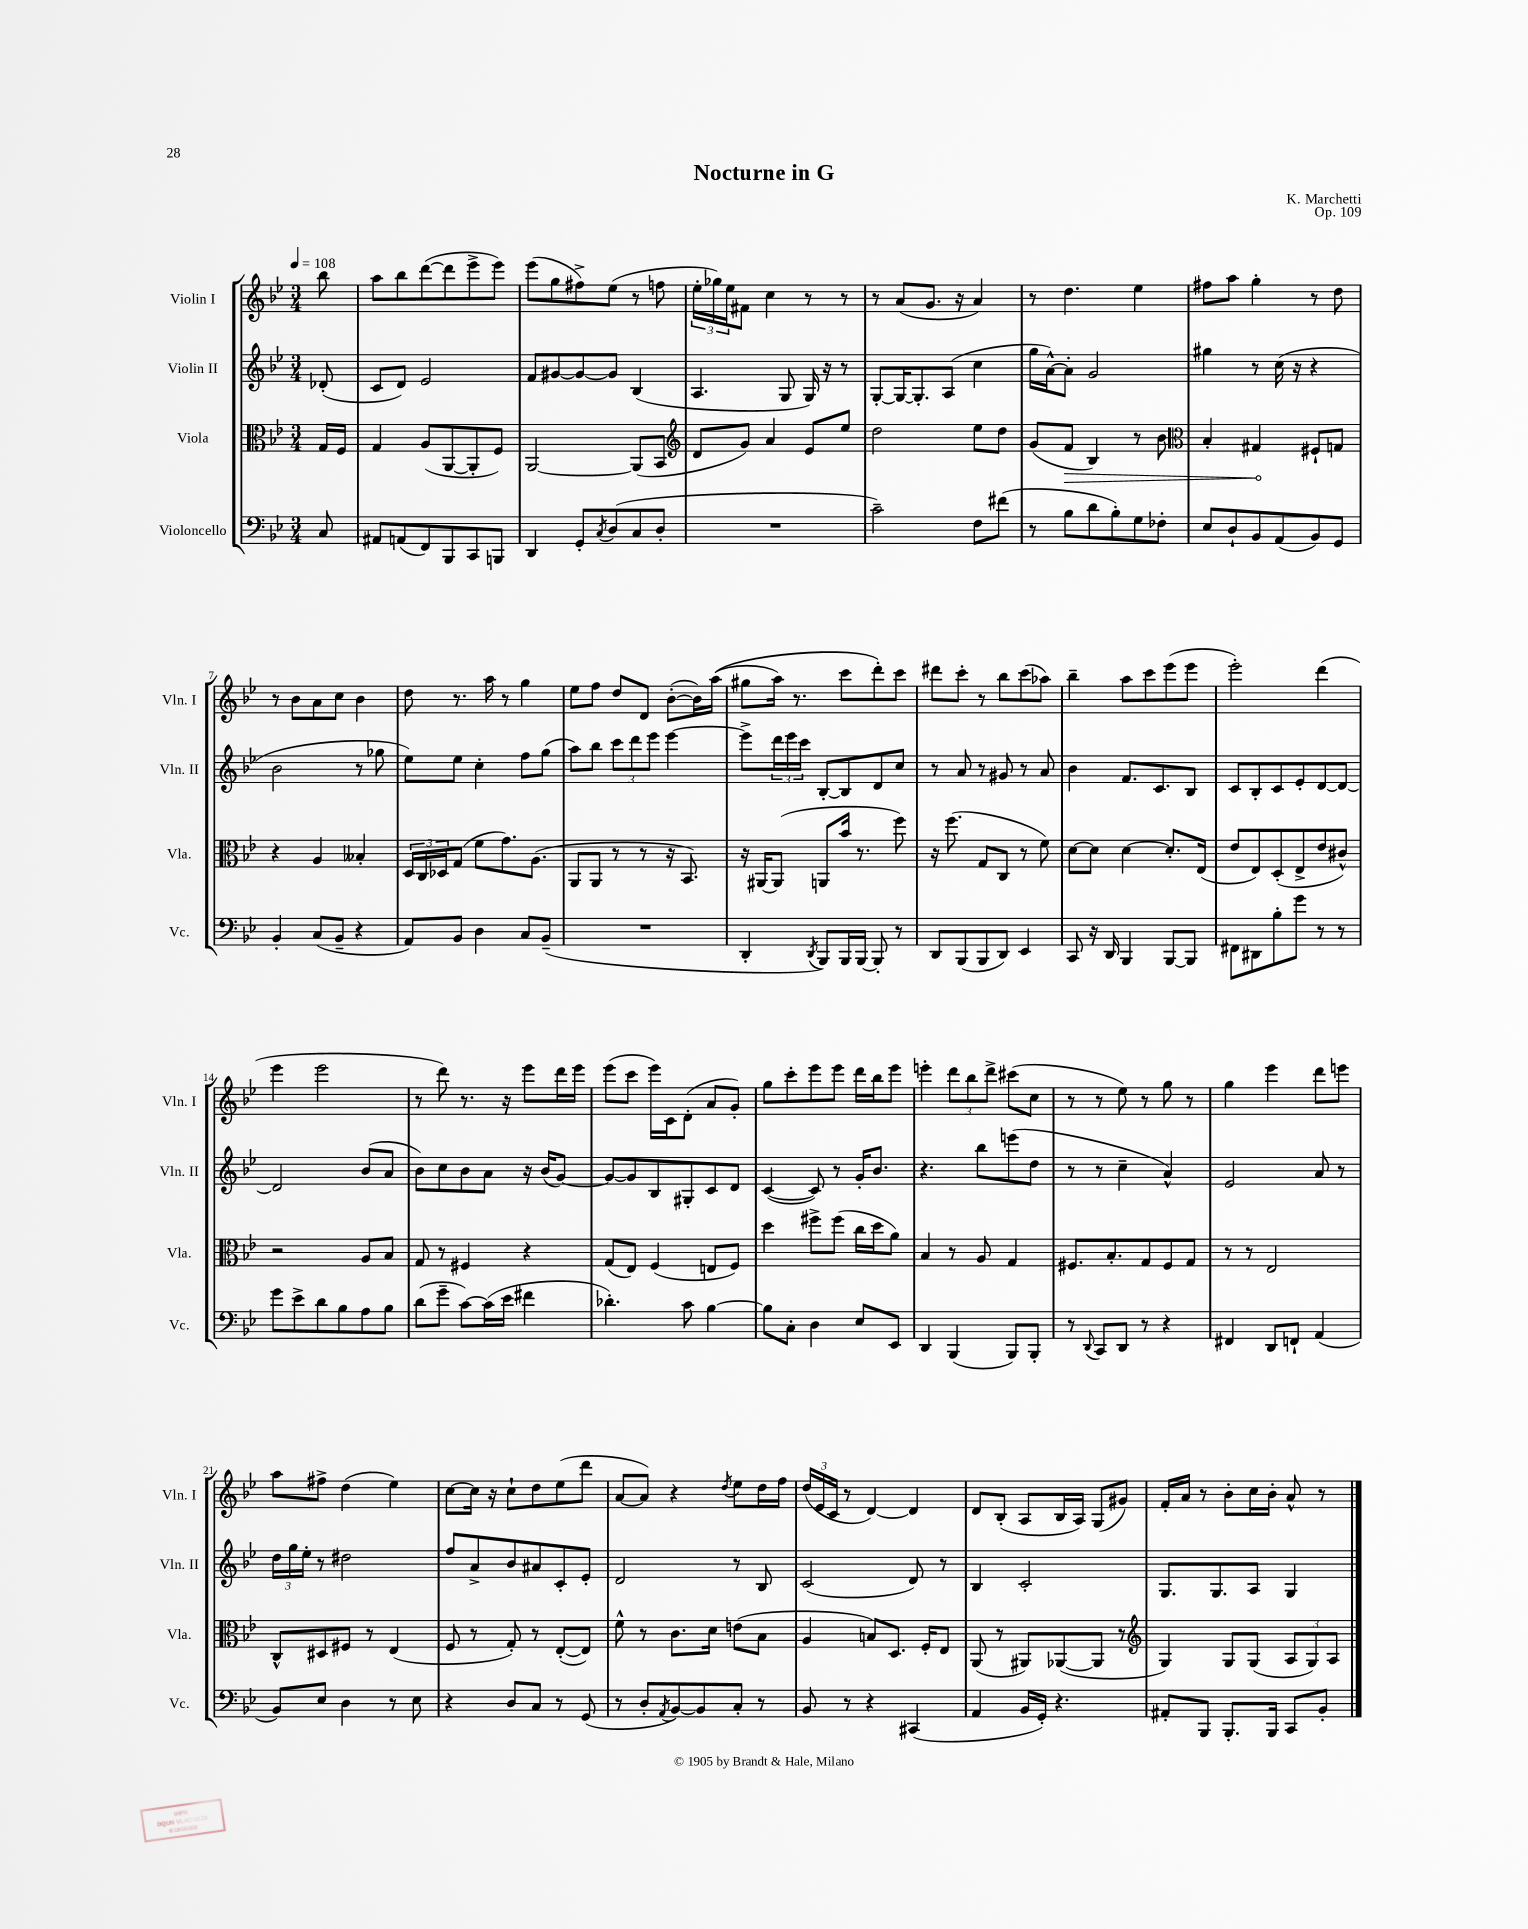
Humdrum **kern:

**kern	**kern	**dynam	**kern	**kern
*part4	*part3	*part3	*part2	*part1
*staff4	*staff3	*staff3	*staff2	*staff1
*I"Violoncello	*I"Viola	*	*I"Violin II	*I"Violin I
*I'Vc.	*I'Vla.	*	*I'Vln. II	*I'Vln. I
*clefF4	*clefC3	*	*clefG2	*clefG2
*k[b-e-]	*k[b-e-]	*	*k[b-e-]	*k[b-e-]
*M3/4	*M3/4	*	*M3/4	*M3/4
*MM108	*MM108	*	*MM108	*MM108
=	=	=	=	=
8C/	16G/LL	.	(8d-X'/	8bb-\
.	16F/JJ	.	.	.
=1	=1	=1	=1	=1
8AA#X/L	4G/	.	8c/L	8aa\L
(8AAn/	.	.	8d/J)	8bb-\
8FF/)	(8A/L	.	2e-/	([8ddd\
8BBB-/	[8AA/	.	.	8ddd\]
8CC/	8AA'/]	.	.	8eee-^\
8BBBn/J	8F/J)	.	.	8eee-\J)
=2	=2	=2	=2	=2
4DD/	[2AA/	.	8f/L	(8eee-\L
.	.	.	[8g#X/	8gg\
8GG'/L	.	.	8g#/_	8ff#X^\)
8qC/	.	.	.	.
(8D/	.	.	8g#/J]	(8ee-\J
8C/	(8AA/L]	.	(4B-/	8r
8D'/J	8BB-/J	.	.	8ffn\
=3	=3	=3	=3	=3
*	*clefG2	*	*	*
2.r	8d/L	.	4.A/	24ee-'\LL
.	.	.	.	24gg-X\)
.	.	.	.	24ee-\J
.	8g/J)	.	.	8f#X\J
.	4a/	.	.	4cc\
.	.	.	8G/	.
.	8e-/L	.	16G/)	8r
.	.	.	16r	.
.	8ee-/J	.	8r	8r
=4	=4	=4	=4	=4
2c~\)	2dd\	.	[8G'/L	8r
.	.	.	16G/K_	(8a/L
.	.	.	8.G'/]	.
.	.	.	.	8.g/J
.	.	.	(8A/J	.
.	.	.	.	16r
8F\L	8ee-\L	.	4cc\	4a/)
(8f#X\J	8dd\J	.	.	.
=5	=5	=5	=5	=5
8r	(8g/L	.	16gg\LL	8r
.	.	.	[16a^^\J)	.
!	!	!LO:HP:b	!	!
8B-\L	8f/J	>	8a'\J]	4.dd\
8d\	4B-/)	.	2g/	.
8B-'\)	.	.	.	.
8G\	8r	.	.	4ee-\
8F-X'\J	8b-\	.	.	.
=6	=6	=6	=6	=6
*	*clefC3	*	*	*
8E-/L	4B-'/	.	4gg#X\	8ff#X\L
8D`/	.	.	.	8aa\J
8BB-/	4G#X/	.	8r	4gg'\
(8AA/	.	.	(16cc\	.
.	.	.	16r	.
8BB-/)	8F#X`/L	]	4r	8r
8GG/J	8Gn/J	.	.	8dd\
!!LO:LB:g=z
=7	=7	=7	=7	=7
4BB-'/	4r	.	2b-\	8r
.	.	.	.	8b-\L
(8C/L	4A/	.	.	8a\
8BB-~/J	.	.	.	8cc\J
4r	4B--X'/	.	8r	4b-\
.	.	.	8gg-X\	.
=8	=8	=8	=8	=8
8AA/L)	24D/LL	.	8ee-\L)	8dd\
.	24C/	.	.	.
.	24D-X/J	.	.	.
8BB-/J	(8G/J	.	8ee-\J	8.r
4D\	8f\L	.	4cc'\	.
.	.	.	.	16aa\
.	8.g\)	.	.	8r
8C/L	.	.	8ff\L	4gg\
.	(8.A\J	.	.	.
(8BB-~/J	.	.	(8gg\J	.
=9	=9	=9	=9	=9
2.r	8AA/L	.	8aa\L)	8ee-\L
.	8AA/J	.	8bb-\J	8ff\J
.	8r	.	12ccc\L	8dd/L
.	.	.	12ddd\	.
.	8r	.	.	8d/J
.	.	.	12eee-\J	.
.	16r	.	[4eee-\	([8b-'\L
.	8.BB-/)	.	.	.
.	.	.	.	16b-\L])
.	.	.	.	((16aa\JJ
=10	=10	=10	=10	=10
4DD'/	16r	.	8eee-^\L]	8gg#X\L
.	[16AA#X/KL	.	.	.
.	(8AA#/J]	.	24ddd\L	16aa\Jk)
.	.	.	24eee-\	.
.	.	.	.	8.r
.	.	.	24ccc\JJ	.
8qDD/	.	.	.	.
8BBB-/L)	8AAn/L	.	[8B-'/L	.
16BBB-/L	16b-/Jk	.	8B-/]	8ccc\L
[16BBB-/JJ	8.r	.	.	.
8BBB-'/]	.	.	8d/	8ddd'\)
8r	8ff\)	.	8cc/J	8ccc\J
=11	=11	=11	=11	=11
8DD/L	16r	.	8r	8ddd#X\L
.	(8.ff\	.	.	.
(8BBB-/	.	.	8a/	8ccc'\J
8BBB-/	8G/L	.	8r	8r
8DD/J)	8C/J	.	8g#X/	8bb-\L
4EE-/	8r	.	8r	(8ccc\
.	8f\)	.	8a/	8aa-X\J)
=12	=12	=12	=12	=12
8CC/	[8d\L	.	4b-\	4bb-~\
16r	8d\J]	.	.	.
16DD/	.	.	.	.
4BBB-/	[4d\	.	8.f/L	8aa\L
.	.	.	.	8ccc\
.	.	.	8.c/	.
[8BBB-/L	8.d'/L]	.	.	(8eee-\
8BBB-/J]	.	.	8B-/J	8eee-\J
.	(16E-/Jk	.	.	.
=13	=13	=13	=13	=13
8FF#X\L	8e-/L	.	8c/L	2eee-'\)
8DD#X\	8E-/)	.	8B-'/	.
8B-'\	(8D'/	.	8c/	.
8g\J	8E-^/	.	8e-'/	.
8r	8e-/	.	[8d/	(4ddd\
8r	8c#X^^/J)	.	8d/J_	.
!!LO:LB:g=z
=14	=14	=14	=14	=14
8g\L	2r	.	2d/]	4eee-\
8e-^\	.	.	.	.
8d\	.	.	.	2eee-\
8B-\	.	.	.	.
8A\	8A/L	.	(8b-/L	.
8B-\J	8B-/J	.	8a/J	.
=15	=15	=15	=15	=15
(8d\L	8G/	.	8b-\L)	8r
8g~\J	8r	.	8cc\	8ddd\)
[8c\L)	4F#X/	.	8b-\	8.r
(16c\L]	.	.	8a\J	.
16e-\JJ	.	.	.	16r
4f#X\	4r	.	16r	8eee-\L
.	.	.	(16b-/KL	.
.	.	.	[8g/J)	16ddd\L
.	.	.	.	16eee-\JJ
=16	=16	=16	=16	=16
4.d-X'\)	(8G/L	.	8g/L_	(8eee-\L
.	8E-/J)	.	8g/]	8ccc\J
.	(4F/	.	8B-/	16eee-\LL)
.	.	.	.	16c\J
8c\	.	.	8G#X'/	(8d'\J
[4B-\	8En/L	.	8c/	8a/L
.	8F/J)	.	8d/J	8g'/J)
=17	=17	=17	=17	=17
8B-\L]	4dd\	.	([4c/	8gg\L
8C'\J	.	.	.	8ccc'\
4D\	8ff#X^\L	.	8c/])	8eee-\
.	(8ff#\J	.	8r	8eee-\J
8E-/L	16cc\LL	.	16g'/KL	16ddd\LL
.	16dd\J	.	8.b-/J	16bb-\J
8EE-/J	8a\J)	.	.	8eee-\J
=18	=18	=18	=18	=18
4DD/	4B-/	.	4.r	4eeen'\
(4BBB-/	8r	.	.	12ddd\L
.	.	.	.	12bb-\
.	8A/	.	8bb-\L	.
.	.	.	.	12ddd^\J
8BBB-/L)	4G/	.	(8eeen\	(8ccc#X\L
8BBB-'/J	.	.	8dd\J	8cc\J
=19	=19	=19	=19	=19
8r	8.F#X/L	.	8r	8r
8qqDD/	.	.	.	.
8CC/L	.	.	8r	8r
.	8.B-'/	.	.	.
8DD/J	.	.	4cc~\	8ee-\)
8r	8G/	.	.	8r
4r	8F#/	.	4a^^/)	8gg\
.	8G/J	.	.	8r
=20	=20	=20	=20	=20
4FF#X/	8r	.	2e-/	4gg\
.	8r	.	.	.
8DD/L	2E-/	.	.	4eee-\
8FFn`/J	.	.	.	.
(4AA/	.	.	8a/	8ddd\L
.	.	.	8r	8eeen\J
!!LO:LB:g=z
=21	=21	=21	=21	=21
8BB-/L)	8C^^/L	.	24dd\LL	8aa\L
.	.	.	24gg\	.
.	.	.	24ee-'\JJ	.
8E-/J	8D#X/	.	8r	8ff#X^\J
4D\	8F#X/J	.	2dd#X\	(4dd\
.	8r	.	.	.
8r	(4E-/	.	.	4ee-\)
8E-\	.	.	.	.
=22	=22	=22	=22	=22
4r	8F/	.	8ff/L	[8cc\L
.	8r	.	8a^/	16cc\Jk]
.	.	.	.	16r
8D/L	8G'/)	.	8b-/	8cc`\L
8C/J	8r	.	8a#X/	8dd\
8r	([8E-'/L	.	8c'/	(8ee-\
(8GG/	8E-/J])	.	8e-'/J	8ddd\J
=23	=23	=23	=23	=23
8r	8f^^\	.	2d/	[8a/L
8D'/L	8r	.	.	8a/J])
8qAA/	.	.	.	.
[8BB-/)	8.c\L	.	.	4r
8BB-/]	.	.	.	.
.	16d\Jk	.	.	.
.	.	.	.	8qdd/
8C'/J	(8en\L	.	8r	8ee-\L
8r	8B-\J	.	8B-/	16dd\L
.	.	.	.	16ff\JJ
=24	=24	=24	=24	=24
8BB-/	4A/	.	(2c/	(24dd/LL
.	.	.	.	24e-/
.	.	.	.	24c/JJ
8r	.	.	.	8r
4r	8Bn/L)	.	.	[4d/)
.	8.D/J	.	.	.
(4CC#X/	.	.	8d/)	4d/]
.	16F'/KL	.	.	.
.	8E-/J	.	8r	.
=25	=25	=25	=25	=25
4AA/	(8AA/	.	4B-/	8d/L
.	8r	.	.	(8B-'/J
16BB-/LL	8AA#X/L)	.	2c'/	8A/L
16GG'/JJ)	.	.	.	.
4.r	([8AA-X/	.	.	16B-/L
.	.	.	.	16A/JJ)
.	8AA-/J]	.	.	(8G/L
.	8r	.	.	8g#X/J)
=26	=26	=26	=26	=26
*	*clefG2	*	*	*
8AA#X'/L	4G/)	.	8.G/L	16f'/LL
.	.	.	.	16a/JJ
8BBB-/J	.	.	.	8r
.	.	.	8.G/	.
8.BBB-'/L	8G/L	.	.	8b-'\L
.	(8G/J	.	8A/J	16cc\L
16BBB-/Jk	.	.	.	16b-'\JJ
8CC/L	12A/L	.	4G/	8a^^/
.	12G/)	.	.	.
8BB-'/J	.	.	.	8r
.	12A/J	.	.	.
==	==	==	==	==
*-	*-	*-	*-	*-
